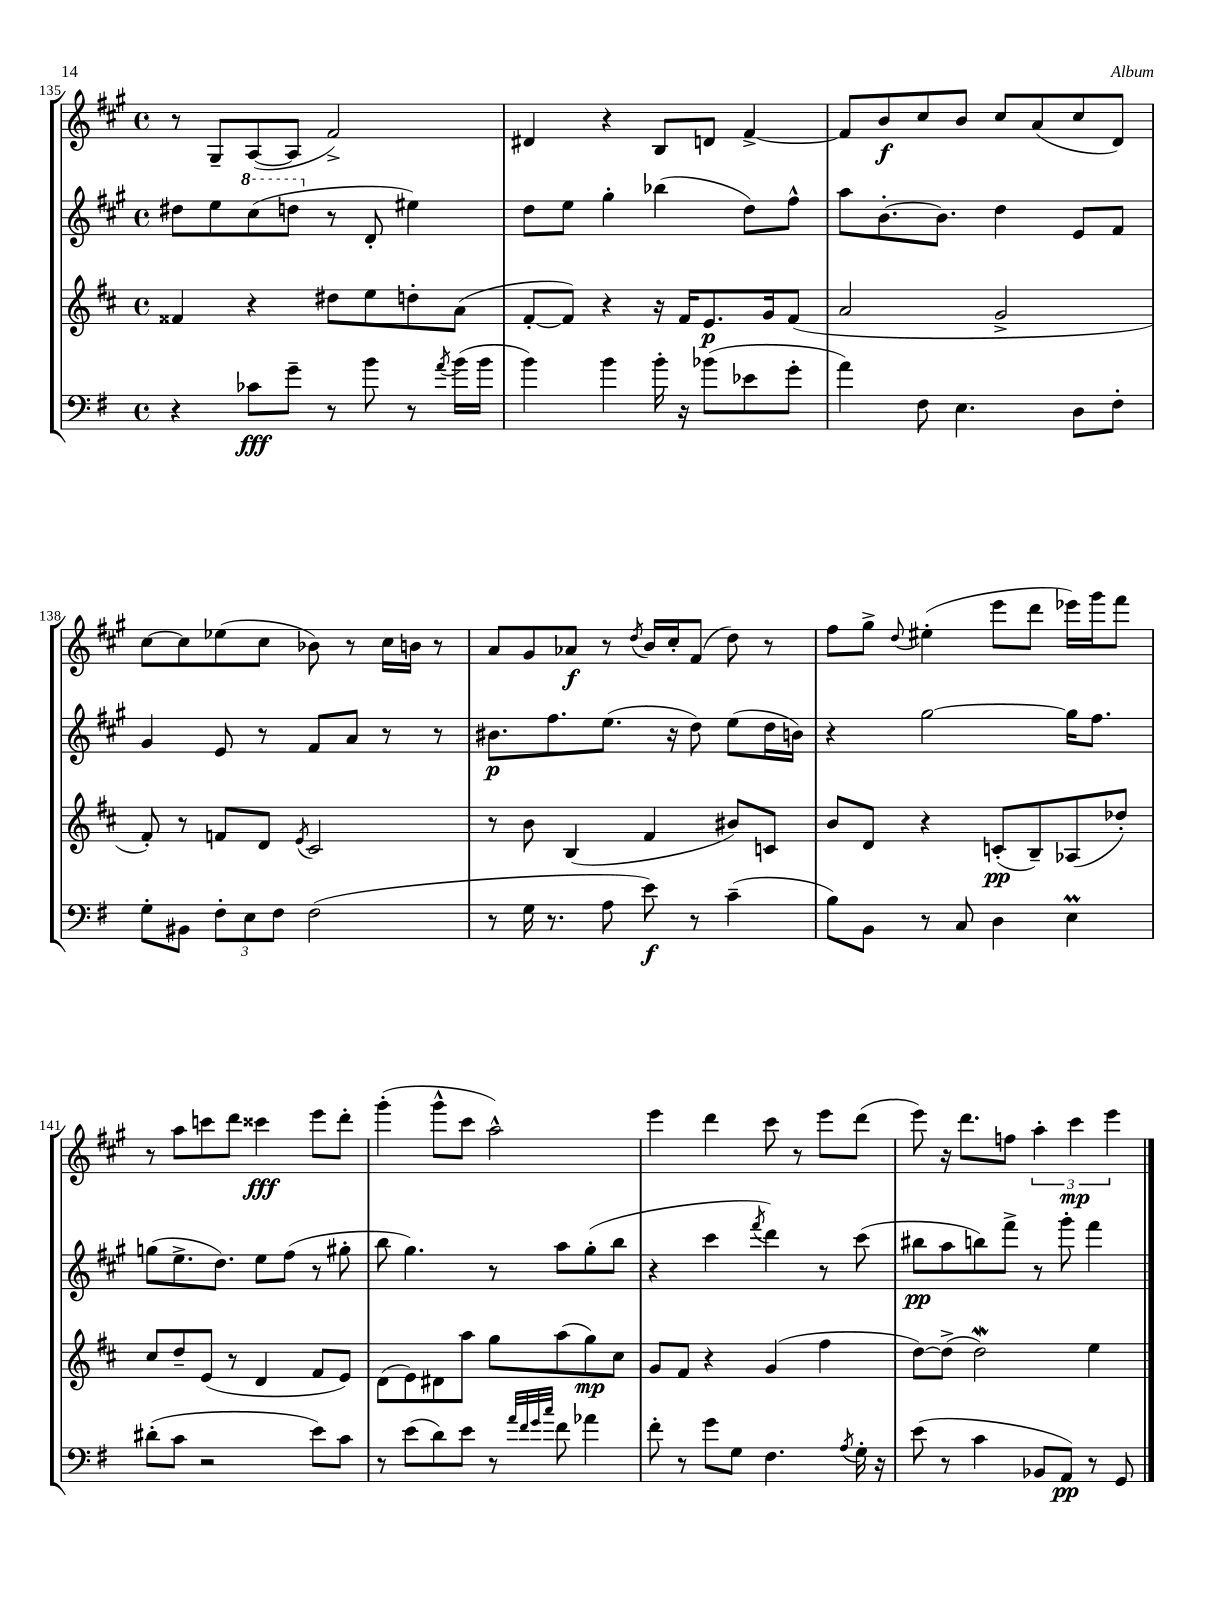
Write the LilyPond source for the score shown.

<<
\new StaffGroup <<
\new Staff = "s0" {
    \clef treble \key a \major \defaultTimeSignature \time 4/4
    r8 gis8-- a8~( a8 fis'2->) |
    dis'4 r4 b8 d'8 fis'4~-> |
    fis'8 b'8\f cis''8 b'8 cis''8 a'8( cis''8 d'8) |
    cis''8~ cis''8 ees''8( cis''8 bes'8) r8 cis''16 b'16 r8 |
    a'8 gis'8 aes'8\f r8 \acciaccatura { d''8 } b'16 cis''16-. fis'8( d''8) r8 |
    fis''8 gis''8-> \appoggiatura { d''8 } eis''4-.( e'''8 d'''8 ees'''16) gis'''16 fis'''8 |
    r8 a''8 c'''8 d'''8 cisis'''4\fff e'''8 d'''8-. |
    gis'''4-.( gis'''8-^ cis'''8 a''2-^) |
    e'''4 d'''4 cis'''8 r8 e'''8 d'''8( |
    e'''8) r16 d'''8. f''8 \tuplet 3/2 { a''4-. cis'''4\mp e'''4 } \bar "|." |
}
\new Staff = "s1" {
    \clef treble \key a \major \defaultTimeSignature \time 4/4
    dis''8 e''8 \ottava #1 cis'''8( d'''!8 \ottava #0 r8 d'8-. eis''4) |
    d''8 e''8 gis''4-. bes''4( d''8) fis''8-^ |
    a''8 b'8.~-. b'8. d''4 e'8 fis'8 |
    gis'4 e'8 r8 fis'8 a'8 r8 r8 |
    bis'8.\p fis''8. e''8.( r16 d''8) e''8( d''16 b'16) |
    r4 gis''2~ gis''16 fis''8. |
    g''8( e''8.-> d''8.) e''8 fis''8( r8 gis''8-. |
    b''8 gis''4.) r8 a''8 gis''8-.( b''8 |
    r4 cis'''4 \acciaccatura { fis'''8 } d'''4) r8 cis'''8( |
    bis''8\pp a''8 b''8) fis'''8-> r8 gis'''8-. fis'''4 \bar "|." |
}
\new Staff = "s2" {
    \clef treble \key d \major \defaultTimeSignature \time 4/4
    fisis'4 r4 dis''8 e''8 d''8-. a'8( |
    fis'8~-. fis'8) r4 r16 fis'16 e'8.\p g'16 fis'8( |
    a'2 g'2-> |
    fis'8-.) r8 f'8 d'8 \acciaccatura { e'8 } cis'2 |
    r8 b'8 b4( fis'4 bis'8) c'8 |
    b'8 d'8 r4 c'8-.\pp( b8--) aes8( des''8-.) |
    cis''8 d''8-- e'8( r8 d'4 fis'8 e'8) |
    d'8( e'8) dis'8 a''8 g''8 a''8( g''8\mp) cis''8 |
    g'8 fis'8 r4 g'4( fis''4 |
    d''8~) d''8->( d''2\mordent) e''4 \bar "|." |
}
\new Staff = "s3" {
    \clef bass \key g \major \defaultTimeSignature \time 4/4
    r4 ces'8\fff g'8-- r8 b'8 r8 \acciaccatura { a'8 } b'16( b'16 |
    b'4) b'4 b'16-. r16 bes'8( ees'8 g'8-. |
    a'4) fis8 e4. d8 fis8-. |
    g8-. bis,8 \tuplet 3/2 { fis8-. e8 fis8 } fis2( |
    r8 g16 r8. a8 e'8\f) r8 c'4--( |
    b8) b,8 r8 c8 d4 e4\prall |
    dis'8-.( c'8 r2 e'8) c'8 |
    r8 e'8( d'8) e'8 r8 \grace { a'32 fis'32 g'32 c''32 } fis'8 aes'4 |
    fis'8-. r8 g'8 g8 fis4. \acciaccatura { a8 } g16-. r16 |
    e'8( r8 c'4 bes,8 a,8\pp) r8 g,8 \bar "|." |
}
>>
>>
\layout { \context { \Score currentBarNumber = #135 } }
